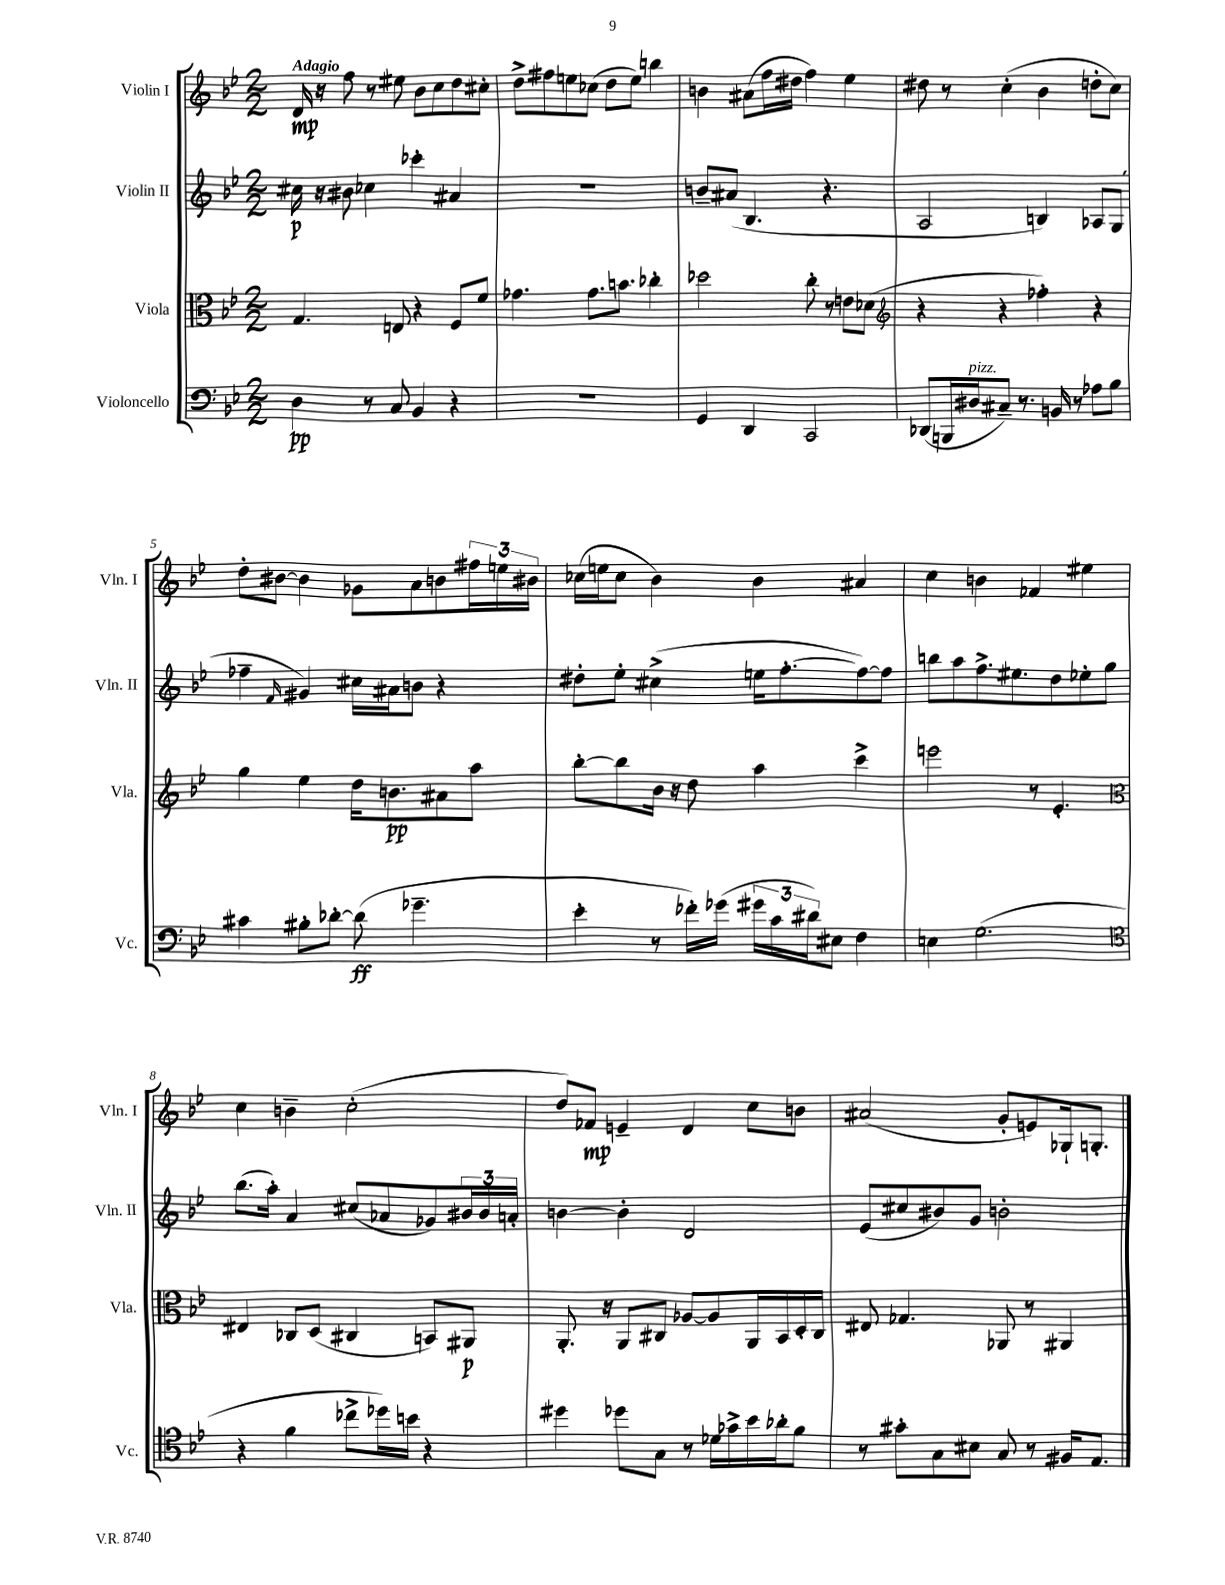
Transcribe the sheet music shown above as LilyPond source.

<<
\new StaffGroup <<
\new Staff = "s0" \with { instrumentName = "Violin I" shortInstrumentName = "Vln. I" } {
    \clef treble \key bes \major \numericTimeSignature \time 2/2 \tempo "Adagio"
    d'16\mp r16 f''8 r8 eis''8 bes'8 c''8 d''8 cis''8-. |
    d''8-> fis''8 e''8 ces''8( d''8 e''8) b''4 |
    b'4 ais'8( f''16 dis''16 f''4) ees''4 |
    dis''8 r8 c''4-.( bes'4 d''8-. c''8) |
    d''8-. bis'8~ bis'4 ges'8 a'8 b'8 \tuplet 3/2 { fis''16 e''16 bis'16 } |
    ces''16( e''16 ces''8 bes'4) bes'4 ais'4 |
    c''4 b'4 fes'4 eis''4 |
    c''4 b'4-- c''2-.( |
    d''8) fes'8\mp e'4-- d'4 c''8 b'8 |
    ais'2( g'8-. e'8) ges16-! g8.-. \bar "|." |
}
\new Staff = "s1" \with { instrumentName = "Violin II" shortInstrumentName = "Vln. II" } {
    \clef treble \key bes \major \numericTimeSignature \time 2/2
    cis''16\p r16 bis'8 ces''4 ces'''4-. ais'4 |
    r1 |
    b'8-- ais'8( bes4. r4. |
    a2 b4) aes8 g8( |
    fes''4-- \grace { f'16 } gis'4) cis''16 ais'16 b'8 r4 |
    dis''8-. ees''8-. cis''4->( e''16 f''8.~-. f''8~) f''8 |
    b''8 a''8 f''8.-> eis''8. d''8 ees''8-. g''8 |
    bes''8.( a''16-.) a'4 cis''8( aes'8 ges'8) \tuplet 3/2 { bis'16 bis'16 a'16-. } |
    b'4~ b'4-. d'2 |
    ees'8( cis''8 bis'8) g'8 b'2-. \bar "|." |
}
\new Staff = "s2" \with { instrumentName = "Viola" shortInstrumentName = "Vla." } {
    \clef alto \key bes \major \numericTimeSignature \time 2/2
    g4. e8 r4 f8 f'8 |
    ges'4. ges'8. b'8. ces''4-. |
    des''2 c''8-. r8 e'8 des'8( |
    \clef treble r4 r4 fes''4-.) r4 |
    g''4 ees''4 d''16 b'8.\pp ais'8 a''8 |
    bes''8~-. bes''8 bes'16 r16 d''8 a''4 c'''4-> |
    e'''2 r8 ees'4.-. |
    \clef alto eis4 ces8 d8( cis4 b,8) ais,8\p |
    a,8.-. r16 a,8 cis8 aes8~ aes8 a,16 bes,16 d16-. cis16 |
    eis8 ges4. aes,8 r8 ais,4 \bar "|." |
}
\new Staff = "s3" \with { instrumentName = "Violoncello" shortInstrumentName = "Vc." } {
    \clef bass \key bes \major \numericTimeSignature \time 2/2
    d4\pp r8 c8 bes,4 r4 |
    R1 |
    g,4 d,4 c,2 |
    des,8( b,,16 dis16^\markup { \italic "pizz." } cis8--) r8. b,16 r8 aes8 bes8 |
    cis'4 bis8-. des'8~-. des'8\ff( ges'4.-- |
    ees'4-. r8 fes'16-.) ges'16( \tuplet 3/2 { gis'16 c'16 dis'16) } eis8 f4 |
    e4 g2.( |
    \clef tenor r4 f'4 ces''8-> des''16) b'16 r4 |
    dis''4 des''8 g8 r8 des'16 ges'16-> bes'16 aes'16-. f'8 |
    r8 gis'8-. g8 bis8 g8 r8 fis16 ees8. \bar "|." |
}
>>
>>
